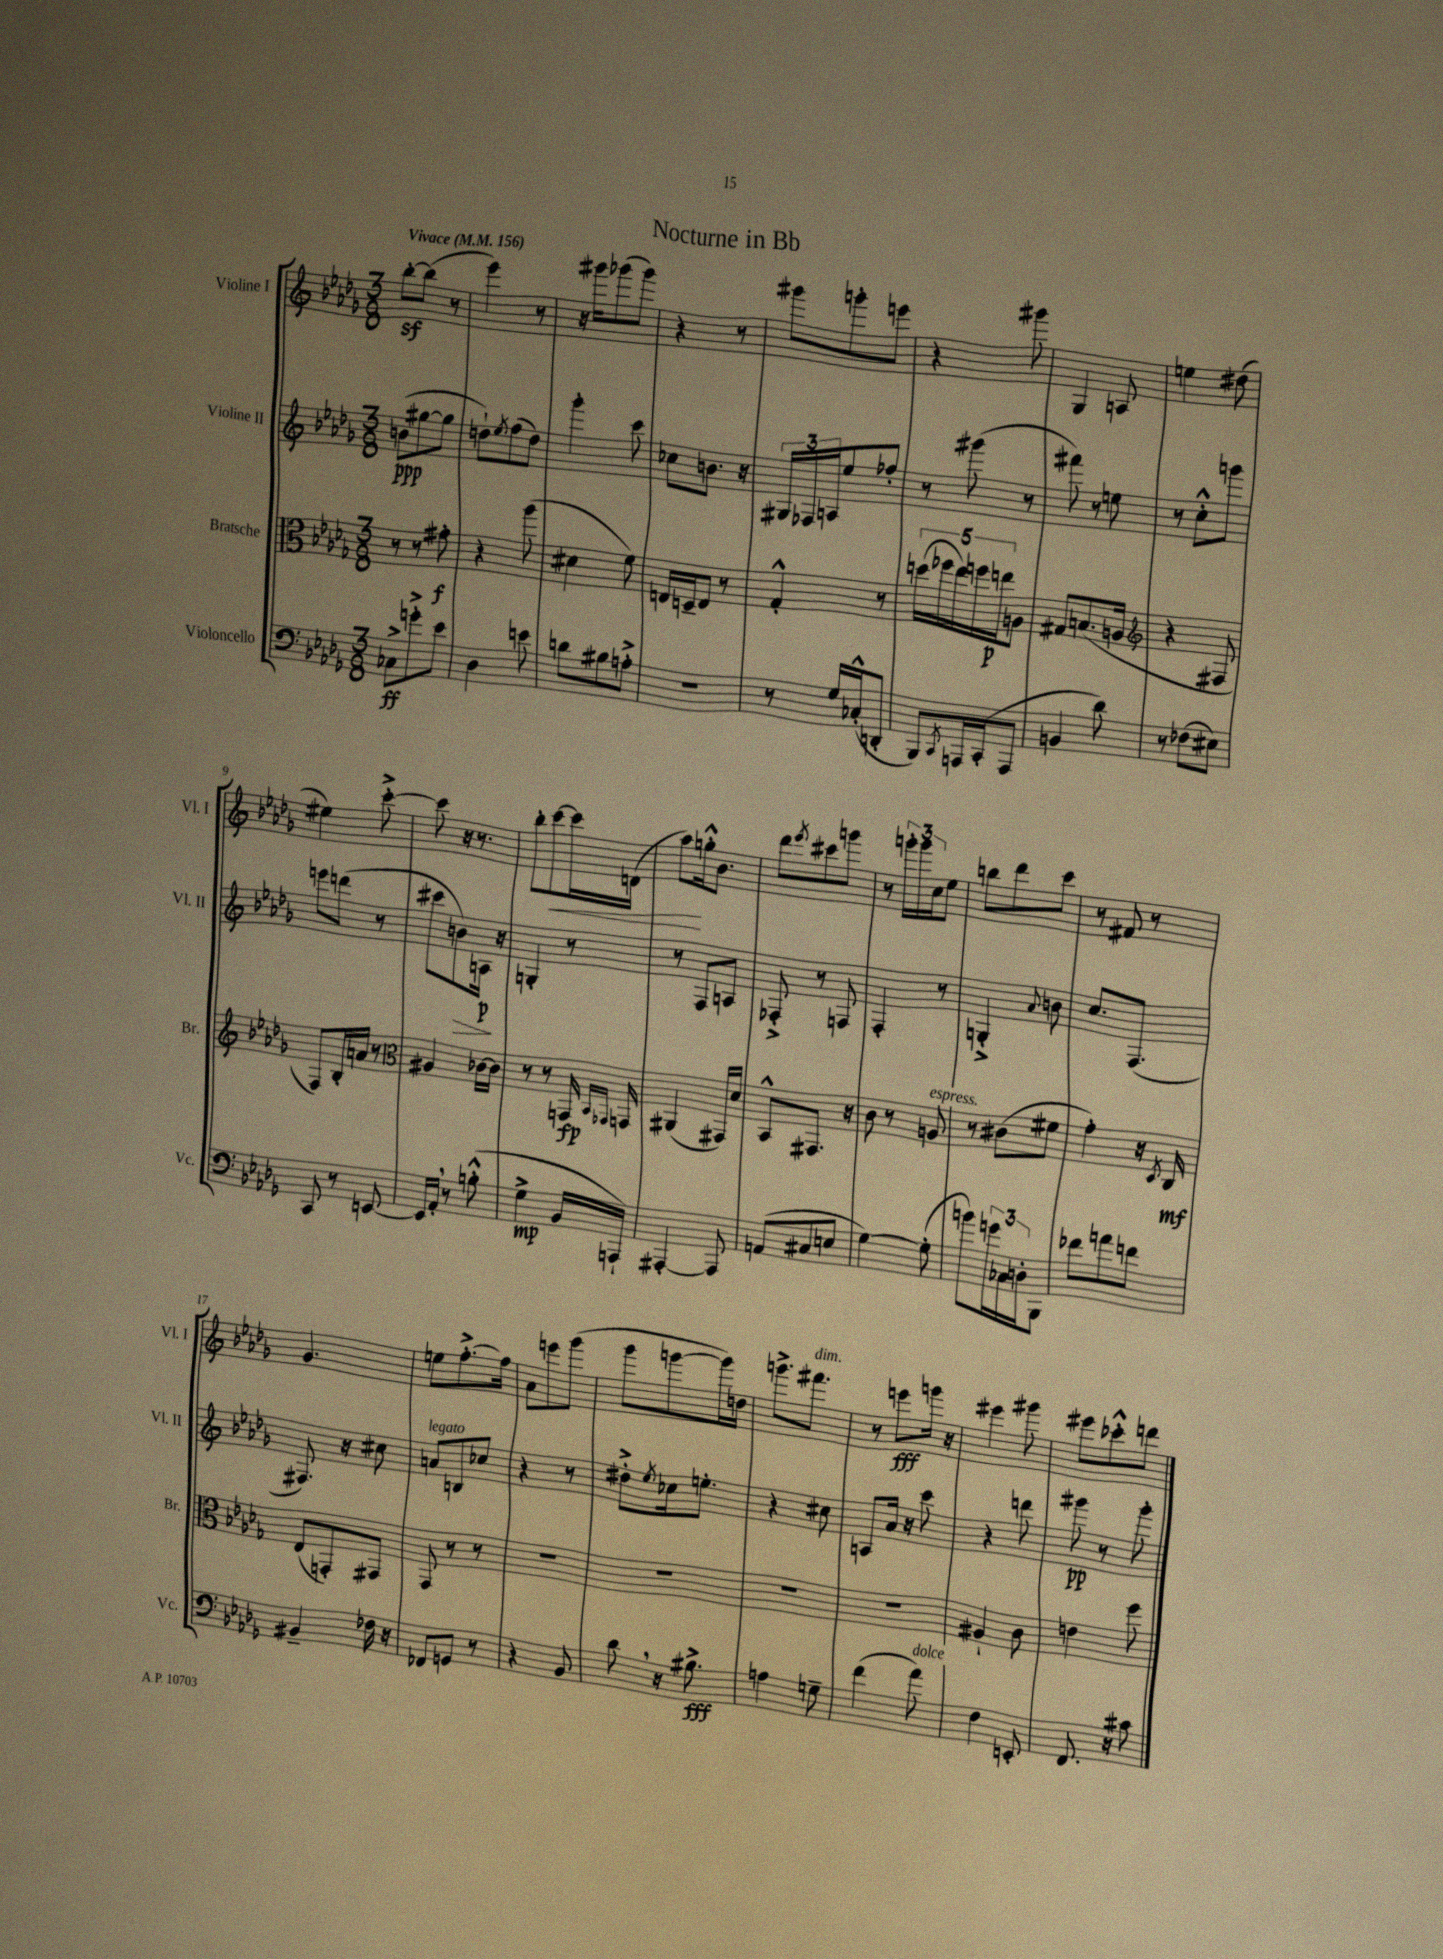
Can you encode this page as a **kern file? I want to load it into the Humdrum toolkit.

**kern	**dynam	**kern	**dynam	**kern	**dynam	**kern	**dynam
*part4	*part4	*part3	*part3	*part2	*part2	*part1	*part1
*staff4	*staff4	*staff3	*staff3	*staff2	*staff2	*staff1	*staff1
*I"Violoncello	*	*I"Bratsche	*	*I"Violine II	*	*I"Violine I	*
*I'Vc.	*	*I'Br.	*	*I'Vl. II	*	*I'Vl. I	*
*clefF4	*	*clefC3	*	*clefG2	*	*clefG2	*
*k[b-e-a-d-g-]	*	*k[b-e-a-d-g-]	*	*k[b-e-a-d-g-]	*	*k[b-e-a-d-g-]	*
*M3/8	*	*M3/8	*	*M3/8	*	*M3/8	*
*MM156	*	*MM156	*	*MM156	*	*MM156	*
=1	=1	=1	=1	=1	=1	=1	=1
!	!	!	!	!	!	!LO:TX:a:B:t=Vivace	!
8C-X^\L	ff	8r	.	(8bn\L	ppp	[8bb-z'\L	.
8gn'^\	.	8r	.	[8gg#X\	.	(8bb-\J]	.
8e-\J	.	8g#X'\	f	8gg#\J]	.	8r	.
=2	=2	=2	=2	=2	=2	=2	=2
4D-\	.	4r	.	8ddn`\L)	.	4eee-\)	.
.	.	.	.	8qee-/	.	.	.
.	.	.	.	(8ff\	.	.	.
8en\	.	(8aa-\	.	8dd\J)	.	8r	.
=3	=3	=3	=3	=3	=3	=3	=3
8dn\L	.	4d#X\	.	4ggg-'\	.	16r	.
.	.	.	.	.	.	16ggg#X\KL	.
8B#X\	.	.	.	.	.	(8ggg-X\	.
8An'^\J	.	8f\)	.	8ccc\	.	8ggg-\J)	.
=4	=4	=4	=4	=4	=4	=4	=4
4.r	.	16En/LL	.	8cc-X\L	.	4r	.
.	.	16Dn~/J	.	.	.	.	.
.	.	8E/J	.	8.bn\J	.	.	.
.	.	8r	.	.	.	8r	.
.	.	.	.	16r	.	.	.
=5	=5	=5	=5	=5	=5	=5	=5
8r	.	4G-'^^/	.	24G#X/LL	.	8ggg#X\L	.
.	.	.	.	24F-X/	.	.	.
.	.	.	.	24An/J	.	.	.
16G-/LL	.	.	.	8ee-/	.	8gggn'\	.
(16C-X'^^/J	.	.	.	.	.	.	.
8DDn'/J	.	8r	.	8ff-X'/J	.	8eeen\J	.
=6	=6	=6	=6	=6	=6	=6	=6
8BBB-/L)	.	(20ddn\LL	.	8r	.	4r	.
.	.	20ff-X\	.	.	.	.	.
.	.	20ee-\)	.	.	.	.	.
8qCC/	.	.	.	.	.	.	.
16AAAn/L	.	.	.	(8ggg#X\	.	.	.
.	.	20ffn\	.	.	.	.	.
(16CC'/J	.	.	.	.	.	.	.
.	.	20een\J	p	.	.	.	.
8AAA/J	.	8An\J	.	8r	.	8ggg#X\	.
=7	=7	=7	=7	=7	=7	=7	=7
4BBn/	.	8G#X/L	.	8fff#X\)	.	4G-/	.
.	.	(8.Bn/	.	8r	.	.	.
8d-\)	.	.	.	8een\	.	8An/	.
.	.	16An/Jk	.	.	.	.	.
=8	=8	=8	=8	=8	=8	=8	=8
*	*	*clefG2	*	*	*	*	*
8r	.	4r	.	8r	.	4een\	.
(8F-X\L	.	.	.	8cc'^^\L	.	.	.
8E#X\J)	.	8F#X/	.	8gggn\J	.	(8dd#X\	.
!!LO:LB:g=z
=9	=9	=9	=9	=9	=9	=9	=9
8CC/	.	8F/L)	.	8eeen\L	.	4ee#X\)	.
8r	.	16B-'/L	.	(8dddn\J	.	.	.
.	.	16an/JJ	.	.	.	.	.
[8EEn/	.	8r	.	8r	.	[8ccc'^\	.
=10	=10	=10	=10	=10	=10	=10	=10
*	*	*clefC3	*	*	*	*	*
16EE/LL]	.	4A#X/	.	8ccc#X\L	.	8ccc\]	.
16AA-',/JJ	.	.	.	.	.	.	.
!	!	!	!	!	!LO:HP:b	!	!
8r	.	.	.	8bn\)	>	16r	.
.	.	.	.	.	.	8.r	.
(8Bn'^^\	.	[16c-X\LL	.	16An\Jk	p	.	.
.	.	16c-\JJ]	.	16r	]	.	.
=11	=11	=11	=11	=11	=11	=11	=11
4G-^\	mp	8r	.	4Gn'/	.	8bb-'\L	.
!	!	!	!	!	!	!	!LO:HP:b
.	.	8r	.	.	.	[8ccc\	<
16BB-/LL	.	16GGn/	fp	8r	.	16ccc\L]	.
.	.	16qqBB-/LL	.	.	.	.	.
.	.	16qqGG-X/JJ	.	.	.	.	.
16AAAn`/JJ)	.	16GGn/	.	.	.	(16dn\JJ	.
=12	=12	=12	=12	=12	=12	=12	=12
[4AAA#X'/	.	(4AA#X/	.	8r	.	8aa-\L)	.
.	.	.	.	8F/L	.	16ggn'^^\k	[
.	.	.	.	.	.	8.b-\J	.
8AAA#/]	.	16GG#X/LL)	.	8An/J	.	.	.
.	.	16d-/JJ	.	.	.	.	.
=13	=13	=13	=13	=13	=13	=13	=13
(8AAn/L	.	8BB-^^/L	.	8F-X'^/	.	8ddd-\L	.
.	.	.	.	.	.	8qeee-/	.
8C#X/	.	8.GG#X/J	.	8r	.	8ccc#X\	.
8En/J	.	.	.	8Fn/	.	8gggn\J	.
.	.	16r	.	.	.	.	.
=14	=14	=14	=14	=14	=14	=14	=14
[4G-\)	.	8c\	.	4F'/	.	8r	.
.	.	8r	.	.	.	24gggn'\LL	.
.	.	.	.	.	.	24ggg\	.
.	.	.	.	.	.	24cc\J	.
!	!	!LO:TX:a:i:t=espress.	!	!	!	!	!
(8G-'\]	.	8An/	.	8r	.	8ee-\J	.
=15	=15	=15	=15	=15	=15	=15	=15
8bn\L)	.	8r	.	4Gn'^/	.	8bbn\L	.
24gn\L	.	(8c#X\L	.	.	.	8ddd-\	.
24C-X\	.	.	.	.	.	.	.
24Dn'\J	.	.	.	.	.	.	.
.	.	.	.	8qqa-/	.	.	.
8BBB-\J	.	8f#X\J	.	8bn\	.	8ccc\J	.
=16	=16	=16	=16	=16	=16	=16	=16
8f-X\L	.	4g-'\)	.	8.cc/L	.	8r	.
8an\	.	.	.	.	.	8f#X/	.
.	.	.	.	(8.F/J	.	.	.
8fn\J	.	16r	.	.	.	8r	.
.	.	8qD-/	.	.	.	.	.
.	.	16C/	mf	.	.	.	.
!!LO:LB:g=z
=17	=17	=17	=17	=17	=17	=17	=17
4BB#X~/	.	(8E-/L	.	8.F#X/)	.	4.g-/	.
.	.	8GGn'/)	.	.	.	.	.
.	.	.	.	16r	.	.	.
16F-X\	.	8GG#X/J	.	8cc#X\	.	.	.
16r	.	.	.	.	.	.	.
=18	=18	=18	=18	=18	=18	=18	=18
!	!	!	!	!LO:TX:a:i:t=legato	!	!	!
8FF-X/L	.	8GG-/	.	8an/L	.	8een\L	.
8GGn/J	.	8r	.	8Bn/	.	[8.ff'^\	.
8r	.	8r	.	8cc-X/J	.	.	.
.	.	.	.	.	.	16ff\Jk]	.
=19	=19	=19	=19	=19	=19	=19	=19
4r	.	4.r	.	4r	.	8a-\L	.
.	.	.	.	.	.	8eeen\	.
8BB-/	.	.	.	8r	.	(8ggg-\J	.
=20	=20	=20	=20	=20	=20	=20	=20
8d-,\	.	4.r	.	8dd#X'^\L	.	8ggg-\L	.
.	.	.	.	8qee-/	.	.	.
16r	.	.	.	16cc-X\k	.	[8gggn\	.
8.B#X^\	fff	.	.	8.een'\J	.	.	.
.	.	.	.	.	.	16ggg\L])	.
.	.	.	.	.	.	16ddn\JJ	.
=21	=21	=21	=21	=21	=21	=21	=21
4An\	.	4.r	.	4r	.	8.gggn^\L	.
!	!	!	!	!	!	!LO:TX:a:i:t=dim.	!
.	.	.	.	.	.	8.fff#X\J	.
8Gn~\	.	.	.	8cc#X\	.	.	.
=22	=22	=22	=22	=22	=22	=22	=22
(4f\	.	4.r	.	8An/L	.	8r	.
.	.	.	.	16a-/Jk	.	8eeen\L	fff
.	.	.	.	16r	.	.	.
!LO:TX:a:i:t=dolce	!	!	!	!	!	!	!
8a-\)	.	.	.	8ccc\	.	16gggn\Jk	.
.	.	.	.	.	.	16r	.
=23	=23	=23	=23	=23	=23	=23	=23
4F\	.	4A#X`/	.	4r	.	4eee#X\	.
8EEn'/	.	8c\	.	8dddn\	.	8ggg#X\	.
=24	=24	=24	=24	=24	=24	=24	=24
8.FF/	.	4en\	.	8ggg#X\	pp	8eee#X\L	.
.	.	.	.	8r	.	8ccc-X'^^\	.
16r	.	.	.	.	.	.	.
8c#X\	.	8ff\	.	8ggg#'\	.	8dddn\J	.
==	==	==	==	==	==	==	==
*-	*-	*-	*-	*-	*-	*-	*-
